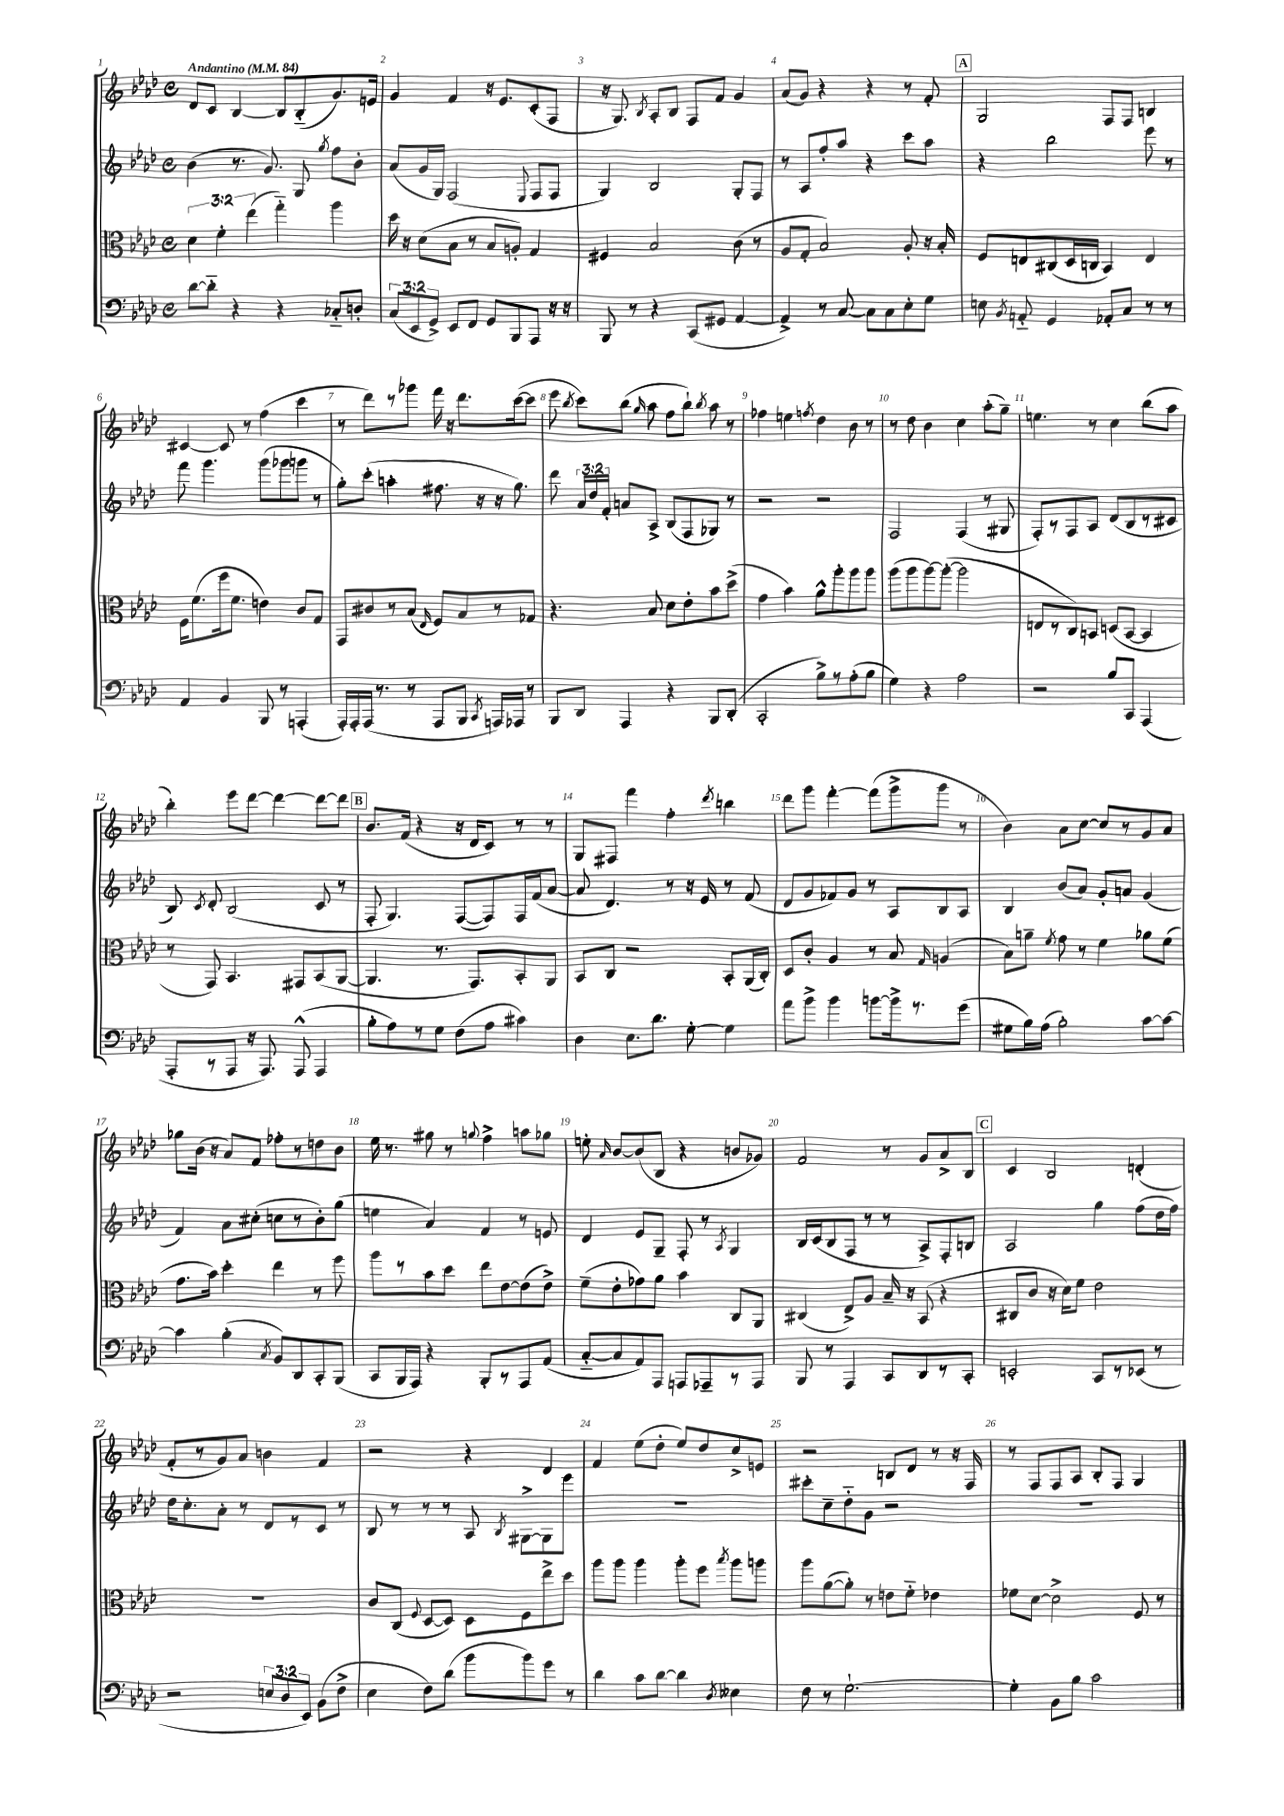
<<
\new StaffGroup <<
\new Staff = "s0" {
    \clef treble \key aes \major \defaultTimeSignature \time 4/4 \tempo "Andantino" 4 = 84
    \autoBeamOff des'8[ c'8] bes4~ bes8[ bes8-_( g'8.) e'16] |
    g'4 f'4 r16 ees'8.[ c'8-.( f8] |
    r16 g8.) \acciaccatura { bes8 } aes8[-. bes8] f8[ f'8] g'4 |
    aes'8[( g'8]) r4 r4 r8 f'8-. |
    \mark \markup { \box "A" } g2 f8[ f8] b4 |
    cis'4~ cis'8 r8 f''4( c'''4 |
    r8 des'''8[) r8 ges'''8] f'''16 r16 des'''8.[ c'''16~( c'''8] |
    ees'''8 \acciaccatura { bes''8 } c'''8[) bes''8]( \grace { g''16 } aes''8 f''8[ bes''8]-!) \acciaccatura { bes''8 } aes''8 r8 |
    fes''4 e''4 \acciaccatura { f''8 } des''4 bes'8 r8 |
    r8 des''8 bes'4 c''4 aes''8[-.( g''8]--) |
    e''4. r8 c''4 bes''8[( aes''8] |
    bes''4-.) ees'''8[ des'''8]~ des'''4~ des'''8[~ des'''8] |
    \mark \markup { \box "B" } bes'8.[ f'16]( r4 r16 des'16[ c'8]) r8 r8 |
    g8[ fis8] f'''4 f''4-. \acciaccatura { des'''8 } b''4 |
    des'''8[ g'''8] f'''4~-. f'''8[( g'''8-> g'''8] r8 |
    bes'4) aes'8[ c''8]~ c''8[ r8 g'8 aes'8] |
    ges''8[ bes'16]( r16 aes'8[) f'8] fes''8[-. r8 d''8 bes'8] |
    ees''16 r8. gis''8 r8 \appoggiatura { g''8 } f''4-> a''8[ ges''8] |
    e''8-. \grace { aes'16 } bes'8[~ bes'8( bes8] r4 b'8[ ges'8]) |
    f'2 r8 g'8[ aes'8-> bes8] |
    \mark \markup { \box "C" } c'4 bes2 d'4-.( |
    f'8[-. r8 g'8) aes'8] b'4 f'4 |
    r2 r4 des'4 |
    f'4 ees''8[( des''8]-. ees''8[) des''8 c''8-> e'8] |
    r2 b8[ des'8] r8 r16 f16 |
    r8 f8[ f8 aes8] bes8[-. f8] g4 \bar "|." |
}
\new Staff = "s1" {
    \clef treble \key aes \major \defaultTimeSignature \time 4/4 \override Staff.TupletNumber.text = #tuplet-number::calc-fraction-text
    \autoBeamOff bes'4( r8. g'8.) g8 \acciaccatura { g''8 } f''8[ bes'8]-. |
    aes'8[( g'16 g16]) f2( \appoggiatura { ees8 } f8[ f8] |
    g4) bes2 g8[-. f8] |
    r8 aes8[ f''8-. aes''8] r4 c'''8[ aes''8] |
    \mark \markup { \box "A" } r4 bes''2 ees'''8 r8 |
    f'''8 g'''4. g'''8[( ges'''8 g'''8] r8 |
    g''8[-.) c'''8]-.( a''4-. fis''8. r16 r16 g''8.) |
    des'''8 \tuplet 3/2 { aes'16[ des''16 f'16]-. } a'8[ aes8]-> bes8[( f8 ges8]) r8 |
    r2 r2 |
    f2 f4( r8 gis8 |
    f8[-.) r8 f8 aes8] des'8[( bes8 r8 cis'8] |
    bes8) \acciaccatura { c'8 } des'8-. bes2( c'8 r8 |
    \mark \markup { \box "B" } f8-. g4.) f8[~( f8) f16 f'16( aes'8]~ |
    aes'8 des'4.) r8 r16 ees'16 r8 f'8( |
    des'8[ g'8 fes'8) g'8] r8 aes8[ bes8 aes8] |
    bes4 bes'8[( aes'8]) g'8[-. a'8] g'4( |
    f'4) aes'8[ cis''8]-.( c''8[ r8 bes'8-.) g''8]( |
    e''4 aes'4) f'4 r8 e'8 |
    des'4 ees'8[ g8]-- f8-. r8 \acciaccatura { aes8 } g4 |
    bes16[ c'16( bes8 f8] r8 r8 aes8[->) f8-. b8] |
    \mark \markup { \box "C" } aes2 g''4 f''8[( des''16 f''16]) |
    des''16[ c''8.-. aes'8]-. r8 des'8[ r8 c'8] r8 |
    bes8 r8 r8 r8 aes8 \acciaccatura { bes8 } gis8[~-> gis8 ees'''8] |
    R1 |
    cis'''8[-. c''8-- des''8-_ g'8] r2 |
    R1 \bar "|." |
}
\new Staff = "s2" {
    \clef alto \key aes \major \defaultTimeSignature \time 4/4 \override Staff.TupletNumber.text = #tuplet-number::calc-fraction-text
    \autoBeamOff \tuplet 3/2 { des'4 f'4-. ees''4( } g''4-_) aes''4 |
    des''16 r16 des'8[( bes8] r8 bes8[ a8]-.) g4 |
    fis4 bes2 c'8( r8 |
    aes8[ g8]-. bes2) aes8-. r16 bes16-. |
    \mark \markup { \box "A" } f8[ e8 cis8( des16 c16] bes,4) e4 |
    f16[ f'8.( f''16 f'8.] e'4) c'8[ g8] |
    g,8[ cis'8 r8 bes8]( \grace { ees16 } f8[) bes8 r8 ges8] |
    r4. bes8 des'8[ ees'8-. bes'8 des''8]->( |
    g'4 bes'4) aes'8[-^ aes''8-. aes''8 aes''8] |
    aes''8[( aes''8 aes''8~) aes''8]~-.( aes''2 |
    e8[ r8 c8) b,8] d8[( b,8]~ b,4 |
    r8 g,8) bes,4. gis,8[ bes,8( aes,8]~ |
    \mark \markup { \box "B" } aes,4. r8. g,8.[) bes,8-. aes,8] |
    bes,8[ c8] r2 bes,8[-. aes,16( c16]-.) |
    des8[ c'8]-. aes4 r8 bes8 \grace { g16 } a4( |
    bes8[) a'8]-- \acciaccatura { f'8 } g'8 r8 f'4 aes'8[ f'8]( |
    g'8.[ bes'16]) des''4-. ees''4 r8 f''8 |
    aes''8[ r8 bes'8 des''8] ees''8[ ees'8~ ees'8( ees'8]->) |
    f'8[--( ees'8-. ges'8) aes'8] bes'4 c8[ aes,8] |
    cis4( ees8[->) aes8] bes16-- r16 bes,8( r4 |
    \mark \markup { \box "C" } cis8[ c'8] r16 des'16[) f'8] ees'2 |
    R1 |
    c'8[ c8]( \appoggiatura { f8 } des8[~ des8]) des8[ f8 ees''8-> des''8] |
    aes''8[ aes''8] aes''4 aes''8[-. f''8] \acciaccatura { bes''8 } aes''8[ a''8] |
    aes''8[ aes'8~( aes'8]-.) r8 e'8[ f'8]-_ ees'4 |
    fes'8[ des'8]~ des'2-> f8 r8 \bar "|." |
}
\new Staff = "s3" {
    \clef bass \key aes \major \defaultTimeSignature \time 4/4 \override Staff.TupletNumber.text = #tuplet-number::calc-fraction-text
    \autoBeamOff des'8[~ des'8]-_ r4 r4 ces8[-_ d8]-. |
    \tuplet 3/2 { c8[( ees,8 g,8]->) } ees,8[ f,8] g,8[ bes,,8 aes,,8] r16 r16 |
    bes,,8 r8 r4 c,8[( gis,8] aes,4~ |
    aes,4->) r8 c8~ c8[ c8 ees8-. g8] |
    \mark \markup { \box "A" } e8 \acciaccatura { bes,8 } a,8-_ g,4 aes,8[-. c8] r8 r8 |
    aes,4 bes,4 bes,,8 r8 a,,4-.( |
    aes,,16[-.) aes,,16-. aes,,16]( r8. r8 aes,,8[ bes,,8] \acciaccatura { c,8 } a,,16[) aes,,16] r8 |
    bes,,8[ des,8] aes,,4 r4 bes,,8[ des,8]-.( |
    c,2-. bes8[->) r8 aes8-.( bes8] |
    g4) r4 aes2 |
    r2 bes8[ c,8] aes,,4( |
    aes,,8[-. r8 aes,,8] r16 aes,,8.) aes,,8-^( aes,,4 |
    \mark \markup { \box "B" } bes8[-. aes8) r8 g8] f8[( aes8] cis'4) |
    des4 ees8.[ des'8.] g8~-. g4 |
    aes'8[ bes'8]-> bes'4 b'8[~ b'16-> r8. g'8]( |
    gis8[ bes16) aes16]( bes2-.) c'8[~ c'8]~ |
    c'4 bes4-.( \acciaccatura { c8 } bes,8[) des,8 c,8-. bes,,8]( |
    c,8[ bes,,16 aes,,16]) r4 bes,,8[-. r8 aes,,8 aes,8]( |
    c8[~-_ c8 aes,8) aes,,8] a,,8[ aes,,8-- r8 aes,,8] |
    bes,,8 r8 aes,,4 c,8[ des,8 r8 c,8]-. |
    \mark \markup { \box "C" } e,2-. c,8[ r8 ees,8]( r8 |
    r2 \tuplet 3/2 { e8[ des8 ees,8]) } bes,8[( f8]-> |
    ees4 f8[) des'8]( bes'8[ bes'8) g'8] r8 |
    des'4 c'8[ des'8]~ des'4 \acciaccatura { des8 } eeses4 |
    f8 r8 g2.~-! |
    g4-. bes,8[ bes8] c'2 \bar "|." |
}
>>
>>
\layout { \context { \Score \override BarNumber.break-visibility = ##(#f #t #t) barNumberVisibility = #all-bar-numbers-visible } }
